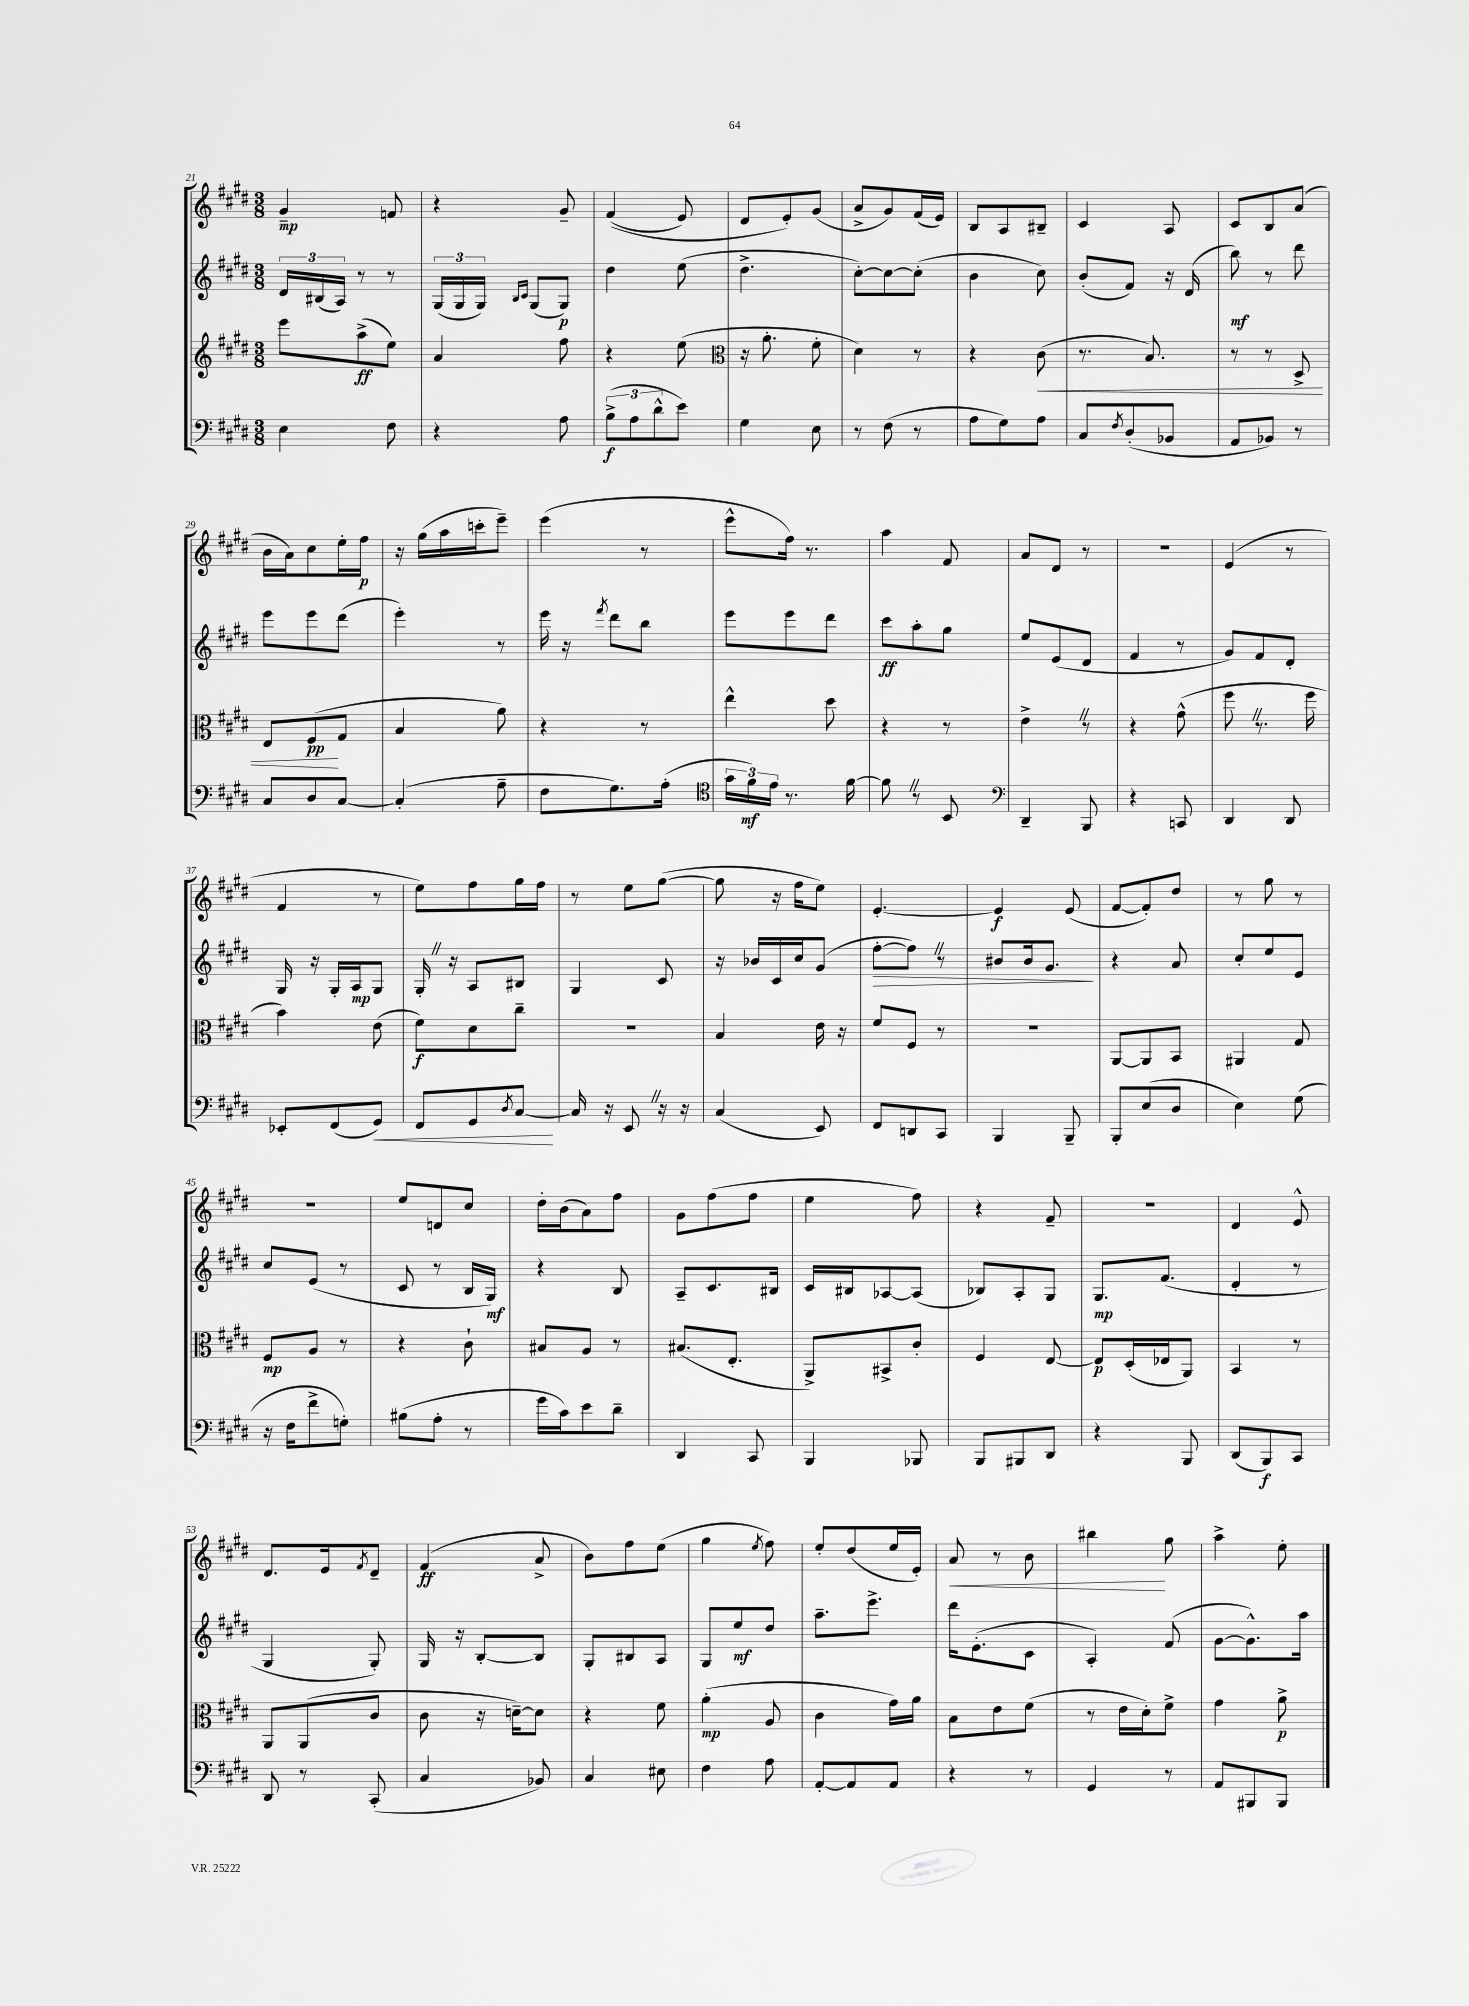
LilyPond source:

<<
\new StaffGroup <<
\new Staff = "s0" {
    \clef treble \key e \major \numericTimeSignature \time 3/8
    gis'4--\mp f'8 |
    r4 gis'8-- |
    fis'4(\( e'8) |
    dis'8 e'8-.\) gis'8( |
    a'8-> gis'8) fis'16( e'16) |
    b8 a8 bis8-- |
    cis'4 a8 |
    cis'8 b8 a'8( |
    b'16 a'16) cis''8 e''16-. fis''16\p |
    r16 gis''16( a''16 c'''16-. e'''8--) |
    e'''4( r8 |
    e'''8-^ fis''16) r8. |
    a''4 fis'8 |
    a'8 dis'8 r8 |
    R4. |
    e'4( r8 |
    fis'4 r8 |
    e''8) fis''8 gis''16 fis''16 |
    r8 e''8 gis''8~( |
    gis''8 r16 fis''16 e''8) |
    e'4.~-. |
    e'4\f e'8( |
    fis'8~ fis'8-.) dis''8 |
    r8 gis''8 r8 |
    R4. |
    e''8 d'8 cis''8 |
    dis''16-. b'16( a'8) fis''8 |
    gis'8 fis''8( fis''8 |
    e''4 fis''8) |
    r4 fis'8-- |
    R4. |
    dis'4 e'8-^ |
    dis'8. e'16 \acciaccatura { fis'8 } dis'8-- |
    fis'4\ff( a'8-> |
    b'8) fis''8 e''8( |
    gis''4 \acciaccatura { e''8 } fis''8) |
    e''8-. dis''8( e''16 e'16-.) |
    a'8\< r8 b'8 |
    bis''4\! gis''8 |
    a''4-> e''8-. \bar "|." |
}
\new Staff = "s1" {
    \clef treble \key e \major \numericTimeSignature \time 3/8
    \tuplet 3/2 { dis'16 bis16( a16) } r8 r8 |
    \tuplet 3/2 { gis16( gis16 gis16) } \grace { b16 cis'16 } gis8( gis8\p) |
    dis''4 e''8( |
    dis''4.-> |
    cis''8~-.) cis''8~ cis''8-.( |
    b'4 cis''8) |
    b'8-.( fis'8) r16 dis'16( |
    b''8\mf) r8 dis'''8 |
    e'''8 e'''8 dis'''8( |
    e'''4-.) r8 |
    e'''16 r16 \acciaccatura { fis'''8 } dis'''8 b''8 |
    e'''8 e'''8 dis'''8 |
    cis'''8\ff a''8-. gis''8 |
    e''8 e'8( dis'8 |
    fis'4 r8 |
    gis'8) fis'8 dis'8-. |
    gis16 r16 gis16-. a16\mp gis8 |
    gis16-. \once \override BreathingSign.text = \markup { \musicglyph "scripts.caesura.straight" } \breathe r16 a8 bis8 |
    gis4 cis'8 |
    r16 bes'16 cis'16 cis''16 gis'8( |
    fis''8~-.\> fis''8) \once \override BreathingSign.text = \markup { \musicglyph "scripts.caesura.straight" } \breathe r8 |
    bis'8 bis'16 gis'8.\! |
    r4 a'8 |
    cis''8-. e''8 e'8 |
    cis''8 e'8( r8 |
    cis'8 r8 b16 gis16\mf) |
    r4 b8 |
    a8-- cis'8. bis16 |
    cis'16 bis16 aes8~ aes8( |
    bes8) a8-. gis8 |
    gis8.\mp fis'8.( |
    dis'4-. r8 |
    gis4 gis8-.) |
    gis16 r16 b8~-. b8 |
    gis8-. bis8 a8 |
    gis8 e''8\mf dis''8 |
    a''8.-- e'''8.-> |
    dis'''16 e'8.-.( cis'8 |
    a4-.) fis'8( |
    gis'8~ gis'8.-^) a''16 \bar "|." |
}
\new Staff = "s2" {
    \clef treble \key e \major \numericTimeSignature \time 3/8
    e'''8 a''8->\ff( e''8) |
    a'4 fis''8 |
    r4 e''8( |
    \clef alto r16 a'8.-. fis'8-. |
    dis'4) r8 |
    r4 cis'8\<( |
    r8. b8.) |
    r8 r8 dis8-> |
    e8 fis8\pp\!( gis8 |
    b4 a'8) |
    r4 r8 |
    e''4-^ dis''8 |
    r4 r8 |
    e'4-> \once \override BreathingSign.text = \markup { \musicglyph "scripts.caesura.straight" } \breathe r8 |
    r4 gis'8-^( |
    fis''8 \once \override BreathingSign.text = \markup { \musicglyph "scripts.caesura.straight" } \breathe r8. fis''16 |
    b'4) e'8( |
    fis'8\f) dis'8 cis''8-- |
    R4. |
    b4 e'16 r16 |
    fis'8 fis8 r8 |
    r4. |
    a,8~ a,8 b,8 |
    ais,4 gis8 |
    fis8\mp a8 r8 |
    r4 cis'8-! |
    bis8 a8 r8 |
    bis8.( e8.-. |
    a,8->) bis,8-> cis'8-. |
    fis4 e8~ |
    e8\p dis16-.( ees16 a,8) |
    b,4 r8 |
    a,8 a,8( cis'8 |
    cis'8 r16 d'16~--) d'8 |
    r4 fis'8 |
    a'4-.\mp( a8 |
    cis'4 gis'16) a'16 |
    b8 e'8 fis'8( |
    r8 e'16 dis'16-.) fis'8-> |
    gis'4 a'8->\p \bar "|." |
}
\new Staff = "s3" {
    \clef bass \key e \major \numericTimeSignature \time 3/8
    e4 fis8 |
    r4 a8 |
    \tuplet 3/2 { b8->\f( a8 dis'8-^ } e'8) |
    gis4 e8 |
    r8 fis8( r8 |
    a8 gis8) a8 |
    cis8 \acciaccatura { fis8 } dis8-.( bes,8 |
    a,8 bes,8) r8 |
    cis8 dis8 cis8~ |
    cis4-.( a8-- |
    fis8 gis8.) a16-.( |
    \clef tenor \tuplet 3/2 { gis'16 fis'16\mf) e'16 } r8. fis'16~ |
    fis'8 \once \override BreathingSign.text = \markup { \musicglyph "scripts.caesura.straight" } \breathe r8 b,8 |
    \clef bass dis,4-- b,,8 |
    r4 c,8 |
    dis,4 dis,8 |
    ees,8-. fis,8( gis,8\<) |
    fis,8 gis,8 \acciaccatura { dis8 } cis8~\! |
    cis16 r16 e,8 \once \override BreathingSign.text = \markup { \musicglyph "scripts.caesura.straight" } \breathe r16 r16 |
    cis4( e,8) |
    fis,8 d,8 cis,8 |
    b,,4 b,,8-- |
    b,,8-. e8( dis8 |
    e4) gis8( |
    r16 fis16 fis'8-> g8-.) |
    bis8( a8-. r8 |
    gis'16 cis'16) e'8 dis'8-- |
    dis,4 cis,8 |
    b,,4 bes,,8 |
    b,,8 bis,,8 dis,8 |
    r4 b,,8 |
    dis,8( b,,8\f) cis,8 |
    dis,8 r8 cis,8-.( |
    cis4 bes,8) |
    cis4 eis8 |
    fis4 a8 |
    a,8~-. a,8 a,8 |
    r4 r8 |
    gis,4 r8 |
    a,8 bis,,8 bis,,8 \bar "|." |
}
>>
>>
\layout { \context { \Score currentBarNumber = #21 } }
